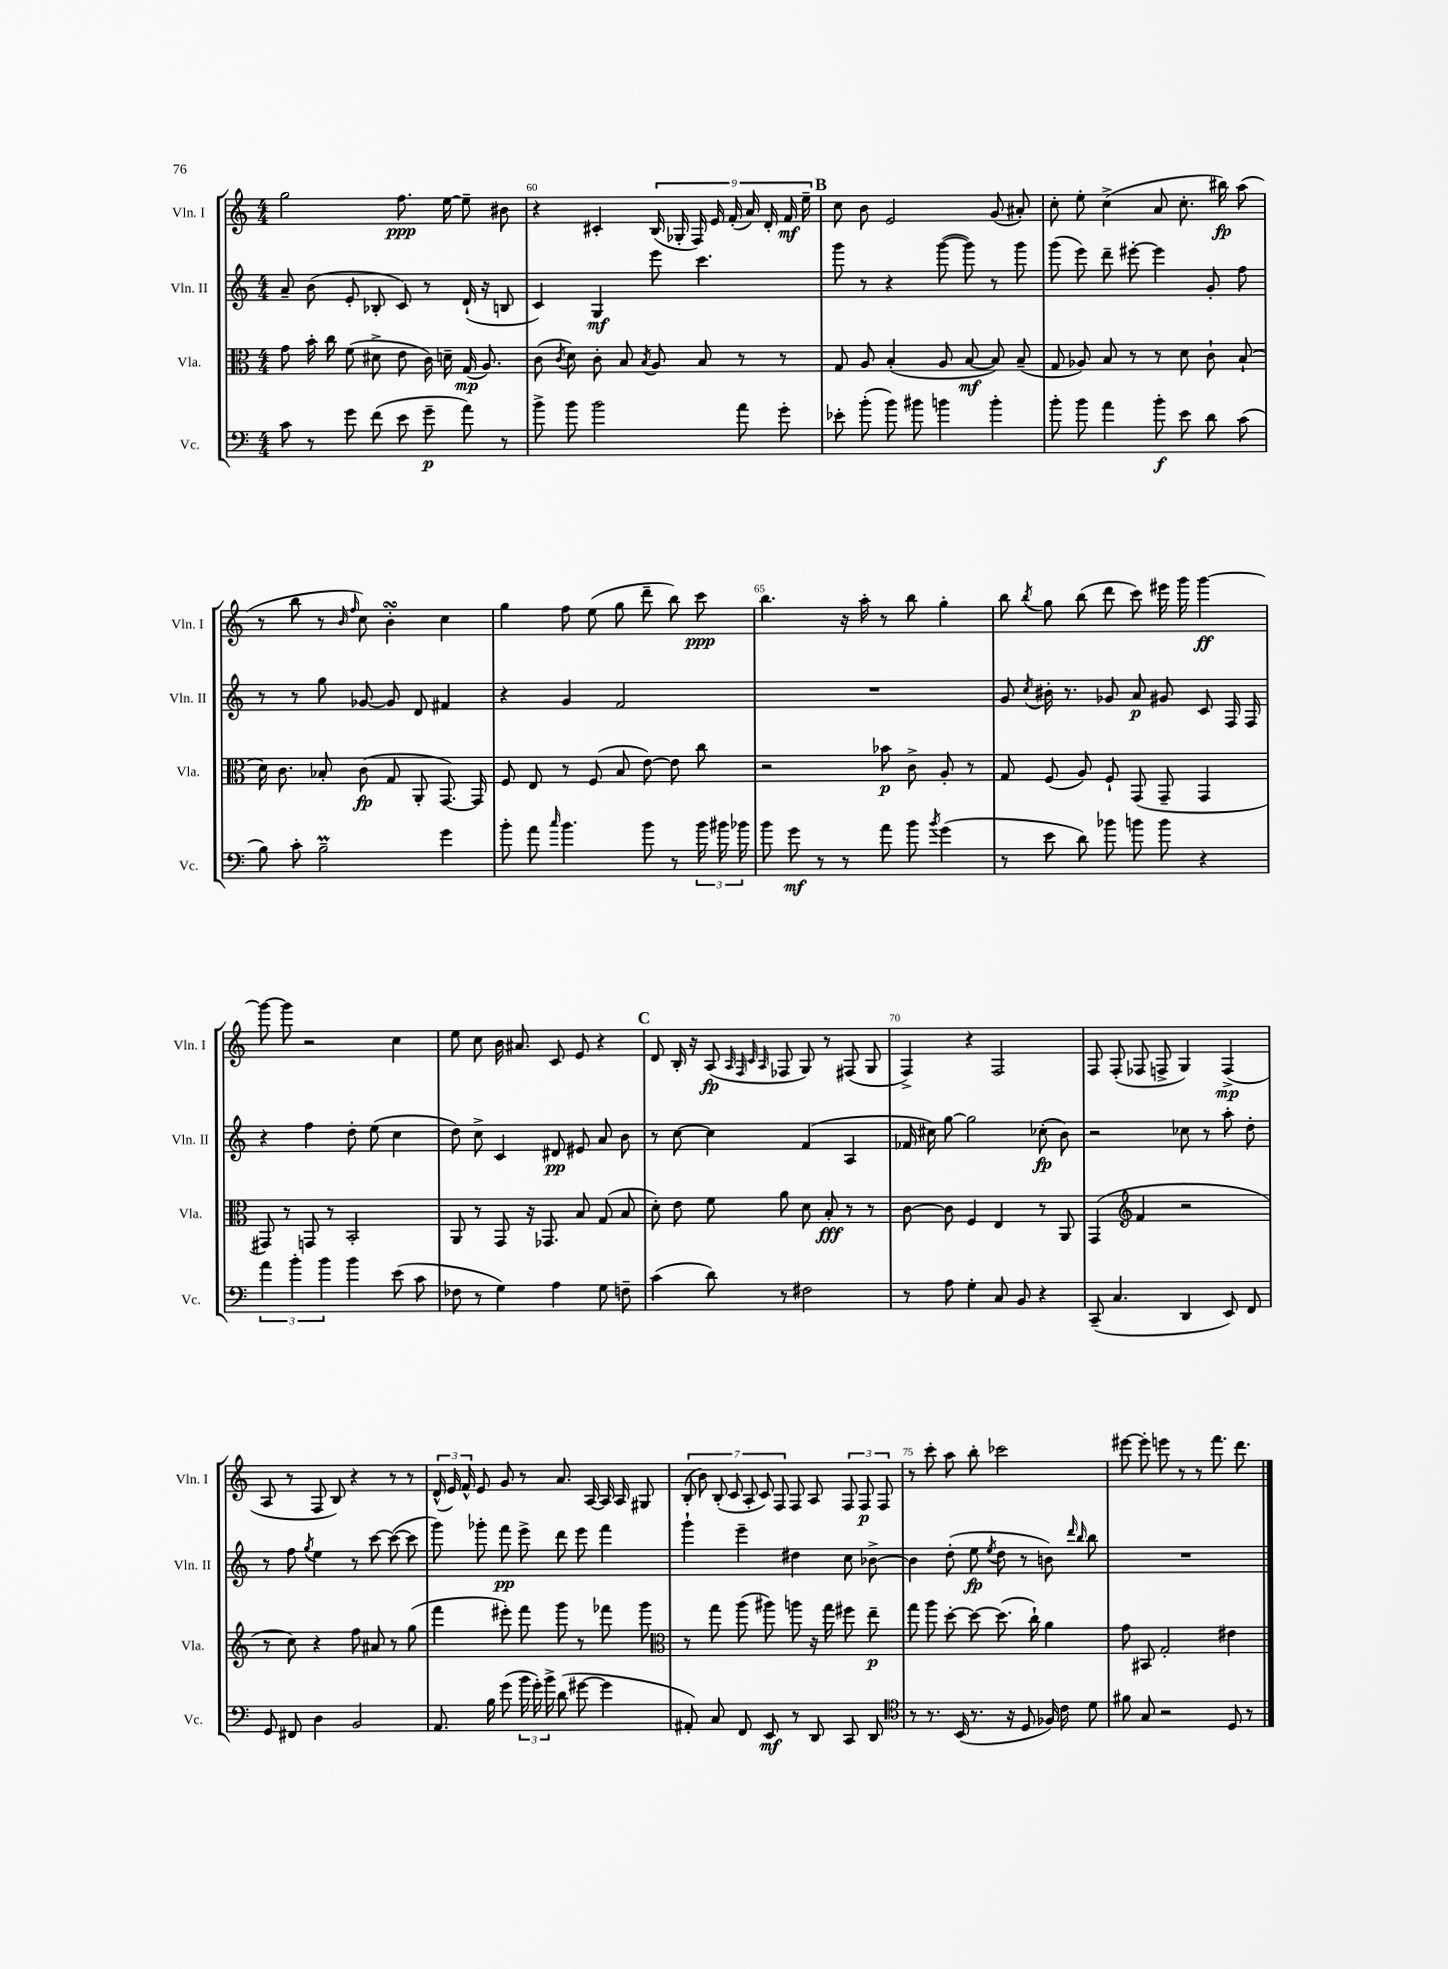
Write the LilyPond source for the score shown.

<<
\new StaffGroup <<
\new Staff = "s0" \with { instrumentName = "Vln. I" shortInstrumentName = "Vln. I" } {
    \clef treble \key c \major \numericTimeSignature \time 4/4
    \autoBeamOff g''2 f''8.\ppp e''16~ e''8-- bis'8 |
    r4 cis'4-. \tuplet 9/8 { b16( ges16-. f16) e'16 f'16-.( a'16) d'16-. f'16\mf e''16-- } |
    \mark \markup { \bold "B" } c''8 b'8 e'2 g'8( ais'8-.) |
    c''8-. e''8-. c''4->( a'8 c''8.-. bis''16\fp) a''8( |
    r8 b''8 r8 \grace { b'16 f''16 } c''8) b'4-.\turn c''4 |
    g''4 f''8 e''8( g''8 d'''8-- b''8) c'''8\ppp |
    b''4. r16 a''16-. r8 b''8 g''4-. |
    b''8 \acciaccatura { b''8 } g''8 b''8( d'''8 c'''8) eis'''16 g'''16 g'''4~\ff |
    g'''8~ g'''8 r2 c''4 |
    e''8 c''8 b'16 ais'8. c'8 e'8 r4 |
    \mark \markup { \bold "C" } d'8 b16-. r16 a8\fp( \grace { a32 f32 c'32 a32 } fes8 g8) r8 fis8( g8 |
    f4->) r4 f2 |
    f8 f8-.( fes8 f8-> g4) f4->\mp( |
    a8 r8 f8 b8) r4 r8 r8 |
    \tuplet 3/2 { d'16-^( e'16) f'16-^ } e'8 g'8 r8 a'8. a16~ a16 a16 gis8 |
    \tuplet 7/4 { b8-.( b'8) b8-.( c'8 a8-. c'8) f8 } f8 a8 \tuplet 3/2 { f8 f8\p f8 } |
    r8 c'''8-. a''8 b''8-. ces'''2 |
    eis'''8~ eis'''8-. e'''8 r8 r8 f'''8. d'''8. \bar "|." |
}
\new Staff = "s1" \with { instrumentName = "Vln. II" shortInstrumentName = "Vln. II" } {
    \clef treble \key c \major \numericTimeSignature \time 4/4
    \autoBeamOff a'8-- b'8( e'8-. bes8-. c'8) r8 d'16-!( r16 b8 |
    c'4) g4\mf e'''8 c'''4. |
    \mark \markup { \bold "B" } g'''8 r8 r4 g'''8~( g'''8) r8 g'''8 |
    g'''8( e'''8) d'''8-- eis'''8~-. eis'''4 g'8-. f''8 |
    r8 r8 g''8 ges'8~ ges'8 d'8 fis'4 |
    r4 g'4 f'2 |
    R1 |
    g'8 \acciaccatura { c''8 } bis'16-. r8. ges'8 a'8\p gis'8 c'8 f16 f16 |
    r4 f''4 d''8-. e''8( c''4 |
    d''8) c''8-> c'4 dis'8\pp eis'8 a'8 b'8 |
    \mark \markup { \bold "C" } r8 c''8~ c''4 f'4( a4 |
    fes'16 cis''16) g''8~ g''2 ces''8-.\fp( b'8) |
    r2 ces''8 r8 a''8-. d''8-. |
    r8 f''8 \acciaccatura { g''8 } e''4 r8 c'''8~ c'''8~( c'''8 |
    g'''8) ges'''8-. f'''8\pp e'''8-> d'''8 e'''8 f'''4 |
    g'''4-! e'''4-- dis''4 c''8 bes'8~-> |
    bes'4 d''8-.( e''8\fp \acciaccatura { e''8 } d''8 r8 b'8) \grace { d'''16 b''16 } b''8 |
    R1 \bar "|." |
}
\new Staff = "s2" \with { instrumentName = "Vla." shortInstrumentName = "Vla." } {
    \clef alto \key c \major \numericTimeSignature \time 4/4
    \autoBeamOff g'8 b'16-. c''16 f'8( dis'8-> e'8 c'16) d'16-- g16\mp( a8.) |
    c'8( \acciaccatura { c'8 } d'8) c'8-. b8 \acciaccatura { b8 } a8 b8 r8 r8 |
    \mark \markup { \bold "B" } g8 a8 b4-.( a8 b8~\mf b8) b8--( |
    g8 aes8) b8 r8 r8 d'8 c'8-! b8-!( |
    d'16) c'8. bes8-. c'8\fp( g8 a,8-. g,8.~) g,16 |
    f8 e8 r8 f8( b8 e'8~) e'8 c''8 |
    r2 bes'8\p c'8-> a8-. r8 |
    g8 f8( a8) f8-! g,8( g,8-- g,4 |
    gis,8) r8 g,8 r8 b,2-. |
    a,8 r8 g,8 r16 ges,8. b8 g8( b8 |
    \mark \markup { \bold "C" } d'8-.) e'8 f'8 a'8 d'8 b8-.\fff r8 r8 |
    c'8~ c'8 f4 e4 r8 a,8 |
    g,4( \clef treble f'4 r2 |
    r8 c''8) r4 f''8 ais'8 r8 g''8( |
    f'''4 eis'''8-.) f'''8 g'''8 r8 fes'''8 g'''8 |
    \clef alto r8 g''8 a''8( ais''8) a''8 r16 g''16 fis''8 e''8--\p |
    g''8 a''8 d''8~-. d''8~ d''8.( c''16-!) a'4 |
    g'8 bis,8 g2-. eis'4 \bar "|." |
}
\new Staff = "s3" \with { instrumentName = "Vc." shortInstrumentName = "Vc." } {
    \clef bass \key c \major \numericTimeSignature \time 4/4
    \autoBeamOff c'8 r8 g'8 f'8( e'8 g'8--\p a'8) r8 |
    b'8-> b'8 b'2 a'8 g'8-. |
    \mark \markup { \bold "B" } ees'8-. b'8-.( b'8) bis'8 b'4 b'4-. |
    b'8-. b'8 a'4 b'8-.\f e'8 d'8 c'8( |
    b8) c'8-. b2--\prall g'4 |
    b'8-. a'8 \grace { c''16 } b'4. b'8 r8 \tuplet 3/2 { b'16 bis'16 bes'16 } |
    b'8 g'8\mf r8 r8 a'8 b'8 \acciaccatura { b'8 } g'4( |
    r8 e'8 d'8) bes'8 b'8 b'8 r4 |
    \tuplet 3/2 { a'4 b'4-. b'4 } b'4 e'8( c'8 |
    fes8 r8 g4) a4 g8 f8-- |
    \mark \markup { \bold "C" } c'4( d'8) r8 fis2 |
    r8 a8 g4-. c8 b,8 r4 |
    c,8--( c4. d,4 e,8) f,8 |
    g,8 fis,8 d4 b,2 |
    a,8. b16 g'8( \tuplet 3/2 { b'16 g'16-.) b'16-> } d'8( gis'8~ gis'4 |
    ais,8-.) c8 f,8 e,8\mf r8 d,8 c,8 d,8 |
    \clef tenor r8 r8. b,16( r8. r16 d8 fes16) c'16 d'8 |
    fis'8 g8 r2 d8 r8 \bar "|." |
}
>>
>>
\layout { \context { \Score currentBarNumber = #59 \override BarNumber.break-visibility = ##(#f #t #t) barNumberVisibility = #(every-nth-bar-number-visible 5) } }
